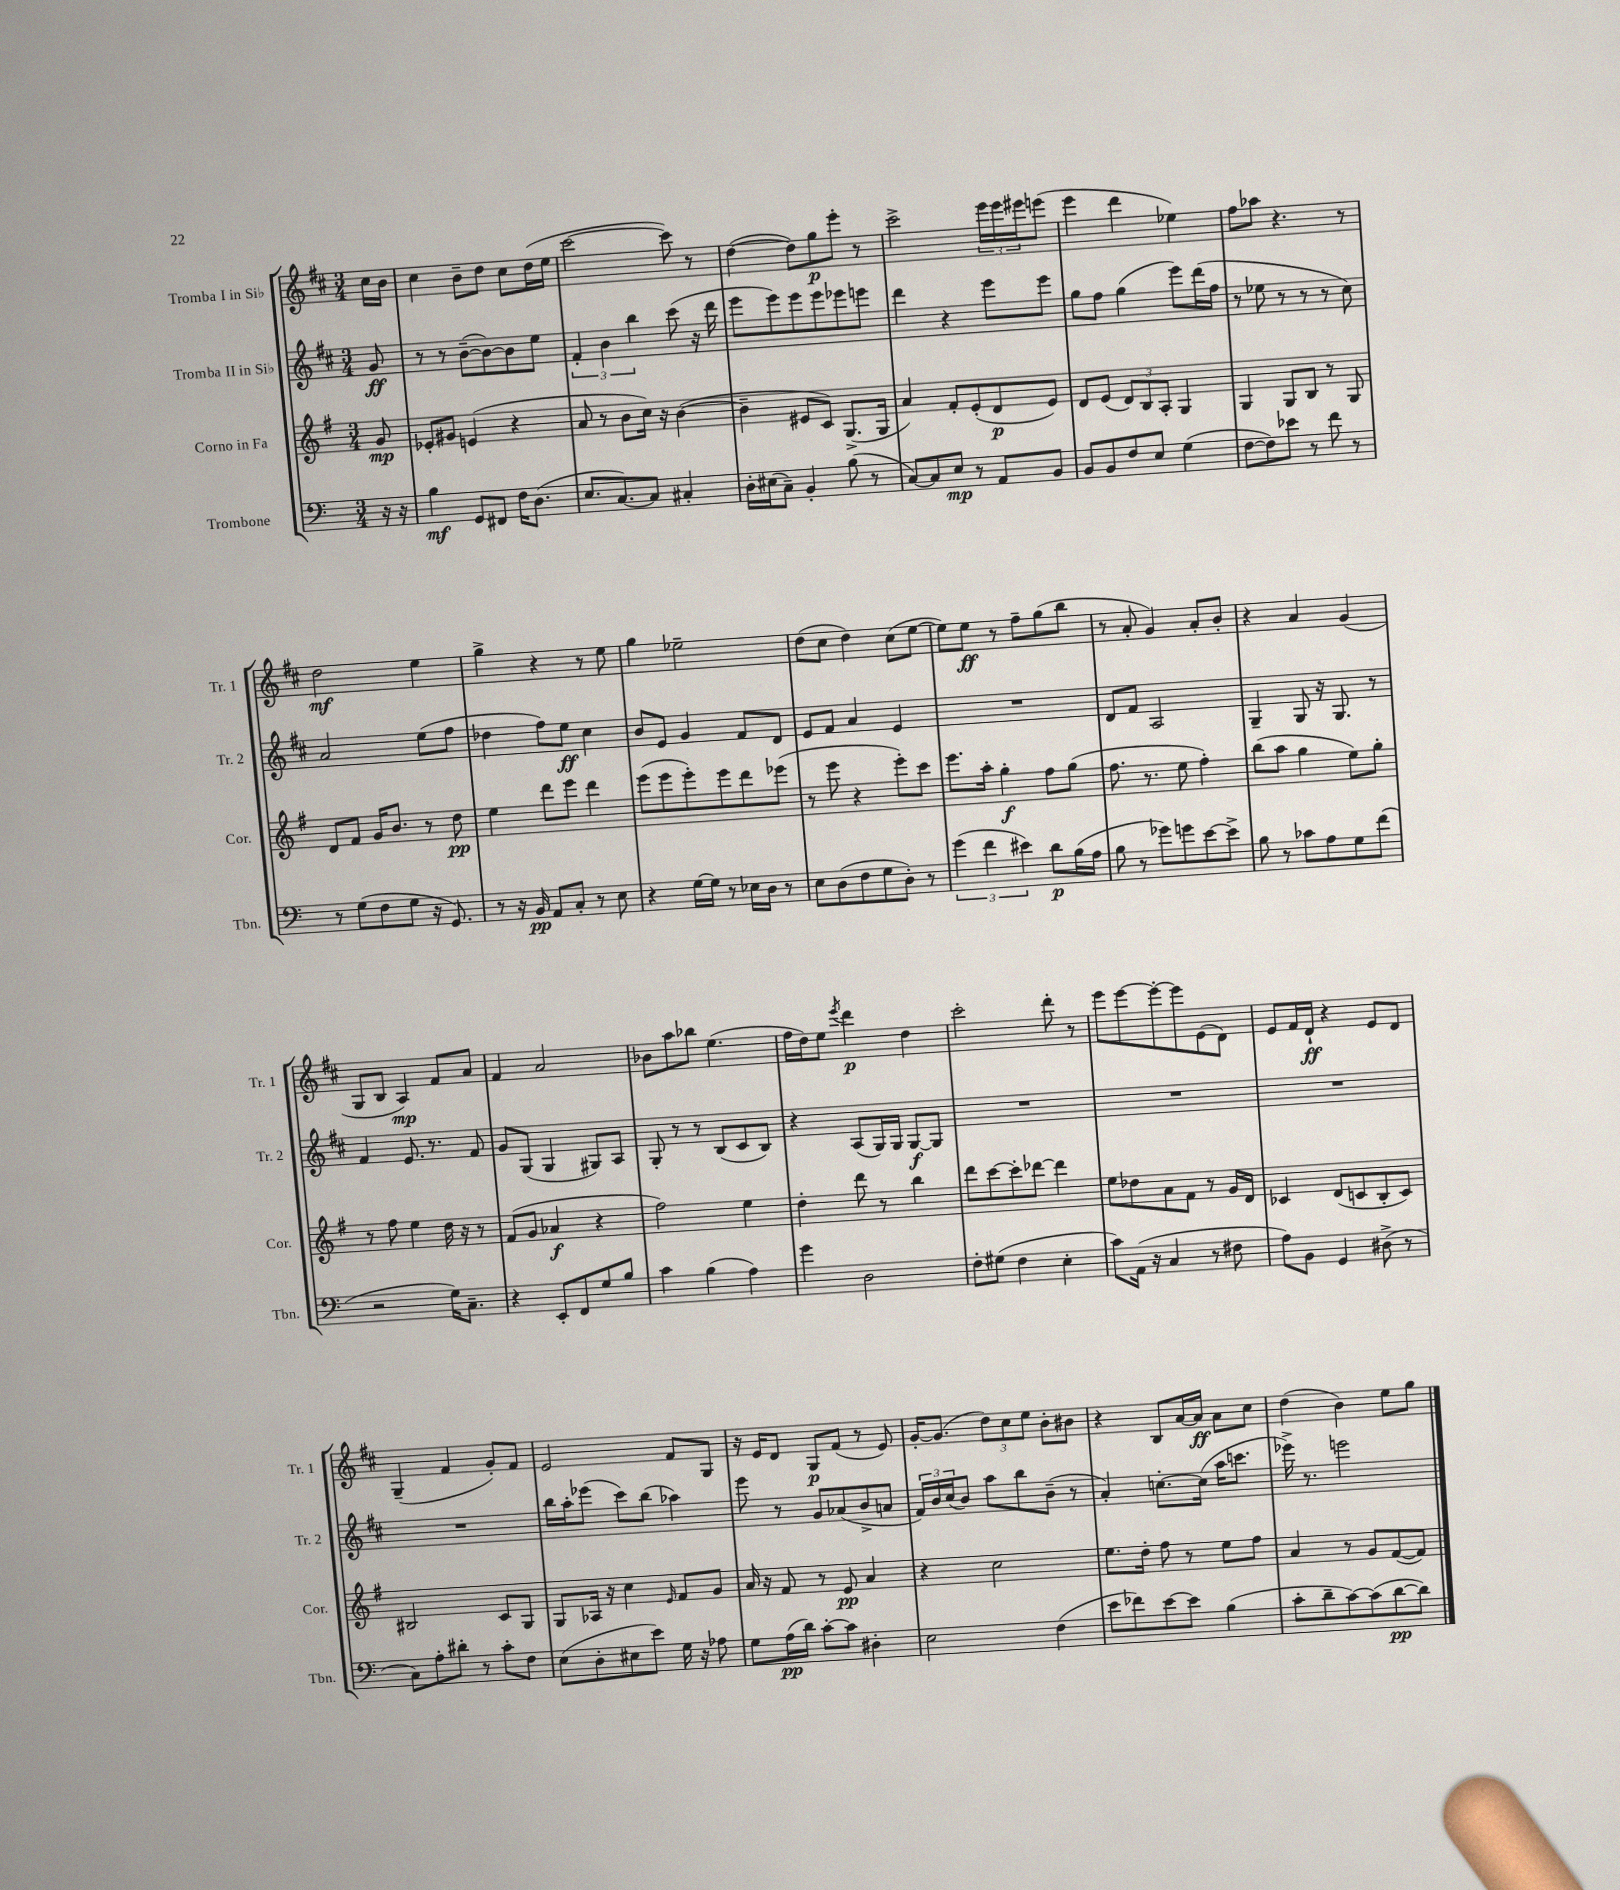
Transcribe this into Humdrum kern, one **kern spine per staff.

**kern	**kern	**kern	**kern
*staff4	*staff3	*staff2	*staff1
*clefF4	*clefG2	*clefG2	*clefG2
*k[]	*k[f#]	*k[f#c#]	*k[f#c#]
*M3/4	*M3/4	*M3/4	*M3/4
16r	8g	8g	16cc#
16r	.	.	16b
=	=	=	=
4B	8e-'	8r	4cc#
.	8g#	8r	.
8GG	(4e	([8b~	8b~
8FF#	.	8b_)	8dd
16F	4r	8b]	8cc#
(8.D	.	.	.
.	.	8ee	(16dd
.	.	.	16ee
=	=	=	=
8.E	8a	6f#'	[2ccc#
.	8r	.	.
.	.	6b	.
[8.C)	.	.	.
.	8b	.	.
.	.	6bb	.
8C]	16cc)	.	.
.	16r	.	.
4C#'	([4b	(8ccc#	8ccc#])
.	.	16r	8r
.	.	16ddd	.
=	=	=	=
16D'	4b~]	8eee	([4dd
(16E#	.	.	.
8C~)	.	8eee)	.
4BB'	8e#	8eee	8dd])
.	8c)	8eee	8gg
(8B	(8.G^	8eee-	8eee'
8r	.	8eee	8r
.	16G	.	.
=	=	=	=
[8C)	4a)	4ddd	2ccc#^
8C]	.	.	.
8E	8f#'	4r	.
8r	(8e'	.	.
8AA	8d	8eee	24eee
.	.	.	24eee
.	.	.	24eee#
8BB	8e)	8eee	(8eee
=	=	=	=
8BB	8d	8gg	4eee
8BB	(8e	8ff#	.
8F	12d)	(4gg	4ddd
.	12B	.	.
8E	.	.	.
.	12A'	.	.
(4G	4G	8eee)	4ee-)
.	.	(16ddd	.
.	.	16ff#	.
=	=	=	=
[8F	4G	8r	8ff#
8F])	.	8ee-	8aa-
8e-	8G	8r	4.r
8r	8B	8r	.
8f	8r	8r	.
8r	8G	8cc#)	8r
=	=	=	=
8r	8d	2a	2dd
(8G	8f#	.	.
8F	16g	.	.
.	8.b	.	.
8G	.	.	.
16r	8r	(8ee	4ee
8.GG)	.	.	.
.	8dd	8ff#	.
=	=	=	=
8r	4ee	4dd-	4gg^
16r	.	.	.
16BB	.	.	.
8AA	8ddd	8ff#)	4r
8C'	8eee	8ee	.
8r	4ddd	4cc#	8r
8E	.	.	8ee
=	=	=	=
4r	(8eee	8b	4gg
.	8eee	8e	.
[16G	8eee')	4g	2ee-~
16G]	.	.	.
8r	8eee	.	.
16E-	8ddd	8f#	.
16D	.	.	.
8r	(8eee-	8d	.
=	=	=	=
8E	8r	8e	(8dd
(8D	8eee	8f#	8cc#
8F	4r	4a	4dd)
8G	.	.	.
8D')	8eee')	4e	(8cc#
8r	8ccc	.	[8ee
=	=	=	=
(6g	8.eee	2.r	8ee])
.	.	.	8ee
6f	.	.	.
.	16aa'	.	.
.	4gg'	.	8r
6e#)	.	.	.
.	.	.	8ff#~
8d	8ff#	.	(8gg
(16B	(8gg	.	8bb
16A	.	.	.
=	=	=	=
8B	8.ff#	8d	8r
8r	.	8f#	8a'
.	8.r	.	.
8g-)	.	2A	4g)
8g	8ee	.	.
[8e	4ff#')	.	8a'
8e^]	.	.	8b'
=	=	=	=
8B	(8bb	4G~	4r
8r	8aa	.	.
8c-	4gg	8G	4a
8A	.	16r	.
.	.	8.G	.
8G	8ee)	.	(4g
(8f	8gg'	8r	.
=	=	=	=
2r	8r	4f#	8G
.	8ff#	.	8B
.	4ee	8.e	4A)
.	.	8.r	.
16G)	16dd	.	8f#
8.C~	16r	.	.
.	8r	8f#	8a
=	=	=	=
4r	(8f#	8g	4f#
.	8g	(8G	.
8EE'	4a-	4G	2a
8FF	.	.	.
8G	4r	8G#)	.
8B	.	8A	.
=	=	=	=
4c	2ff#)	8G'	8b-
.	.	8r	8aa
(4B	.	8r	8bb-
.	.	(8B	(4.ee
4A)	4ee	8c#	.
.	.	8B)	.
=	=	=	=
4g	4dd'	4r	16ff#
.	.	.	16dd)
.	.	.	8ee
.	.	.	8qeee
2D	8ddd	(8A	4ddd
.	8r	16G)	.
.	.	16G	.
.	4bb	[8G	4dd
.	.	8G]	.
=	=	=	=
8F'	8ddd	2.r	2ccc#'
(8G#	[8ccc	.	.
4F	8ccc']	.	.
.	[8ddd-	.	.
4E'	4ddd-]	.	8ddd'
.	.	.	8r
=	=	=	=
8c)	8ee	2.r	8eee
(16AA	8dd-	.	[8eee
16r	.	.	.
4C	8a	.	8eee'_
.	8f#	.	8eee]
8r	8r	.	(8e
8F#	16g	.	8d)
.	16d	.	.
=	=	=	=
8A)	4c-	2.r	8e
8BB	.	.	16f#
.	.	.	16d`
4GG	(8d	.	4r
.	8c	.	.
(8D#^	8B'	.	8e
8r	8c)	.	8d
=	=	=	=
8C)	2B#	2.r	(4G~
8A'	.	.	.
8d#'	.	.	4f#
8r	.	.	.
8c'	8c	.	8g')
8F	8G	.	8f#
=	=	=	=
(8E	8G	16bb	2e
.	.	16aa'	.
8D'	16A-	(8eee-	.
.	16r	.	.
8E#	4cc	8ccc#)	.
8e)	.	(8bb	.
.	16qqe	.	.
16G	8f#	4aa-)	8f#
16r	.	.	.
8A-	8g	.	8G
=	=	=	=
8G	16a	8eee	16r
.	16r	.	16e
(16A	8f#	8r	8d
16d)	.	.	.
[8c'	8r	8g	8G
8c]	8e	(8a-	(8f#
4D#'	4a	8b^	8r
.	.	8a	8e)
=	=	=	=
2E	4r	24f#)	[16g'
.	.	24b	.
.	.	.	(8.g]
.	.	(24cc#	.
.	.	8b)	.
.	2cc	8aa	12dd)
.	.	.	12cc#
.	.	8bb	.
.	.	.	12ee
(4F	.	(8b~	8b'
.	.	8r	8b#
=	=	=	=
8e	8.ee	4a')	4r
8f-)	.	.	.
.	16dd'	.	.
[8e	8ff#	[8.cc'	8B
8e]	8r	.	[16a
.	.	(16cc]	16a]
(4B	8ee	16aa	8a
.	.	8.ccc	.
.	8ff#	.	8cc#
=	=	=	=
8c'	4a	16eee-^)	(4dd
.	.	8.r	.
8d~	.	.	.
[8c)	8r	2eee	4b)
(8c]	8g	.	.
[8d	([8f#	.	8ee
8d])	8f#])	.	8gg
==	==	==	==
*-	*-	*-	*-
